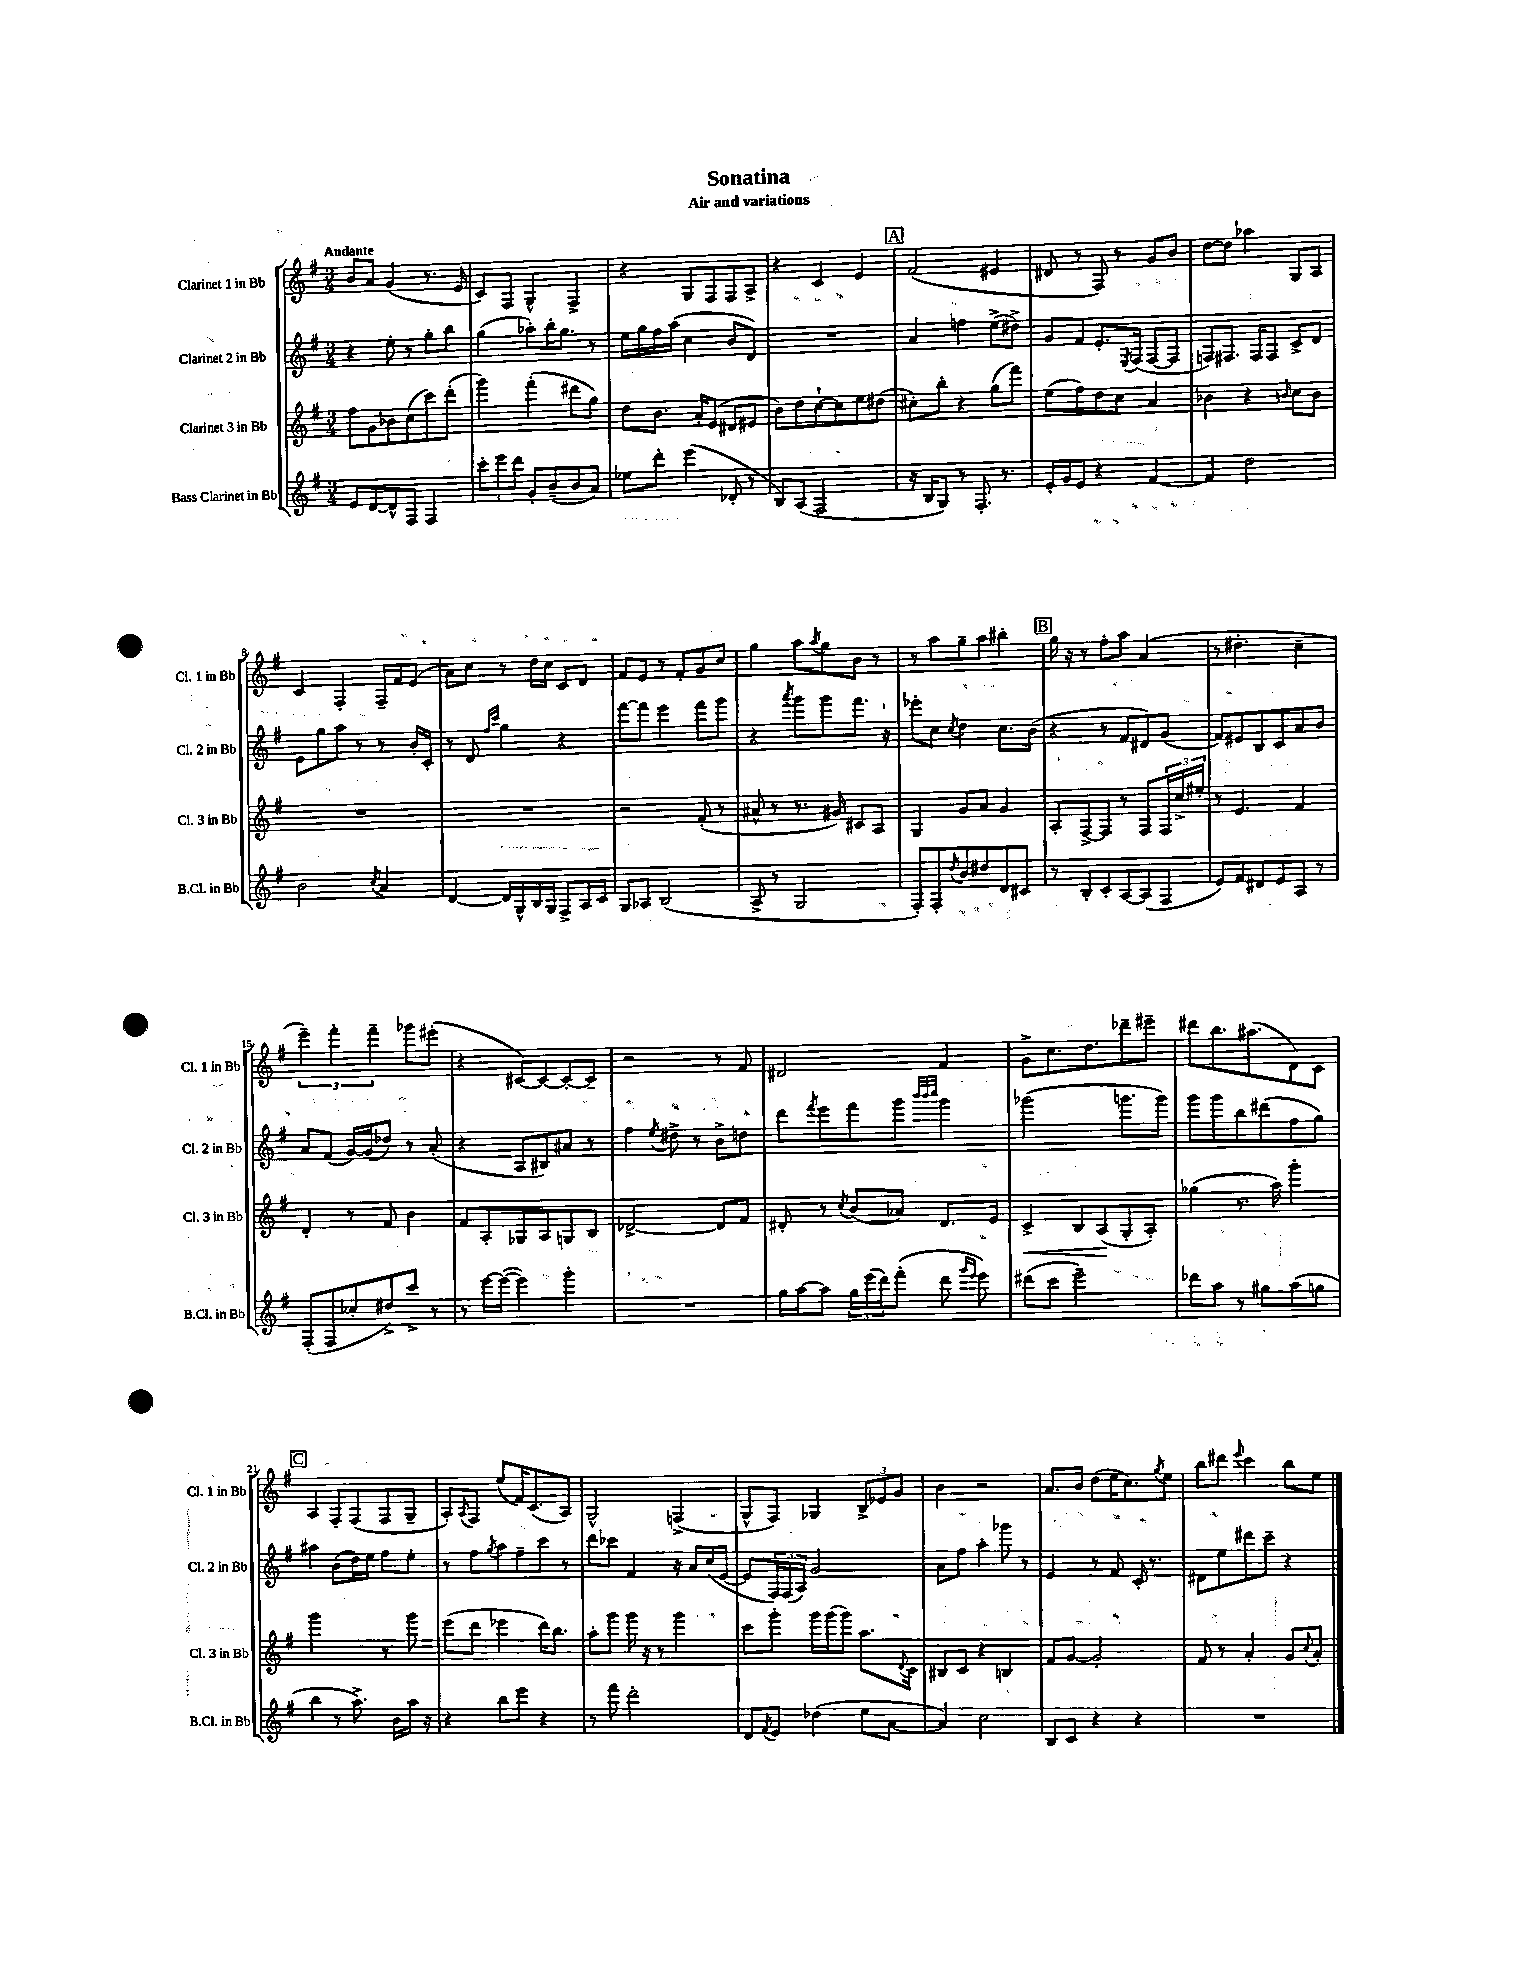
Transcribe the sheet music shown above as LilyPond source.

\header { title = "Sonatina" subtitle = "Air and variations" }
<<
\new StaffGroup <<
\new Staff = "s0" \with { instrumentName = "Clarinet 1 in Bb" shortInstrumentName = "Cl. 1 in Bb" } {
    \clef treble \key g \major \numericTimeSignature \time 3/4 \tempo "Andante"
    b'8 a'8 g'4( r8. e'16 |
    c'8) fis8 g4-^ fis4-> |
    r4 g8 fis8 fis8 a8-> |
    r4 c'4 e'4 |
    \mark \markup { \box "A" } fis'2( eis'4 |
    dis'8 r8 fis8) r8 g'8 b'8 |
    d''8~ d''8 aes''4 g8 a8 |
    c'4 fis4-. fis16-- fis'16 e'8( |
    a'8) c''8 r8 d''16 c''16 c'8 d'8 |
    fis'8 e'8 r8 fis'8-. g'8 c''8 |
    g''4 a''8 \acciaccatura { a''8 } g''8 b'8 r8 |
    r8 a''8 g''8-- a''8 bis''4-. |
    \mark \markup { \box "B" } g''16 r16 r8 fis''8-. a''8 a'4( |
    r8 dis''4.-. c''4-- |
    \tuplet 3/2 { e'''4--) fis'''4-. fis'''4-- } ges'''8 eis'''8-.( |
    r4 cis'8~) cis'8~ cis'8~-. cis'8-- |
    r2 r8 fis'8 |
    dis'2 fis'4 |
    g'8-> c''8. d''8. des'''8-- eis'''8-- |
    dis'''8 b''8. ais''8.( d'8) c'8 |
    \mark \markup { \box "C" } a4 fis8-. fis8( fis8 g8-- |
    a8-.) \acciaccatura { a8 } fis8 e''8( fis'16) c'8.( a8) |
    g2-^ f4->( |
    g8-^ fis8) ges4 \tuplet 3/2 { b8-> ees'8 g'8 } |
    b'4 r2 |
    a'8. b'16 d''8( e''16 c''8.) \acciaccatura { g''8 } e''8 |
    b''8 dis'''8 \appoggiatura { e'''8 } c'''4 b''8 e''8 \bar "|." |
}
\new Staff = "s1" \with { instrumentName = "Clarinet 2 in Bb" shortInstrumentName = "Cl. 2 in Bb" } {
    \clef treble \key g \major \numericTimeSignature \time 3/4
    r4 e''8-. r8 g''8-. b''8 |
    g''4( aes''8-.) b''16-. g''8. r8 |
    e''16 g''16 fis''16 a''16( c''4 b'8 d'8) |
    R2. |
    \mark \markup { \box "A" } a'4 f''4 e''8->( dis''8->) |
    g'8 fis'8 e'8.-. \acciaccatura { e8 } fis16( fis8~ fis8 |
    f8) fis8. fis16 fis8 c'8-> d'8 |
    e'8 g''8 a''8 r8 r8 b'16-. c'16-. |
    r8 d'8 \grace { fis''16 c'''16 } g''4 r4 |
    fis'''8~ fis'''8 e'''4 fis'''8 g'''8 |
    r4 \acciaccatura { a'''8 } g'''8 g'''8 fis'''8. r16 |
    ees'''8-. c''8 \acciaccatura { c''8 } d''4 c''8. b'16( |
    \mark \markup { \box "B" } r4 r8 fis'8 dis'8) g'8( |
    fis'8) eis'8 b8 c'8 a'8 b'8 |
    a'8 fis'8( g'16~) g'16( des''8) r8 a'8-.( |
    r4 a8 bis8) ais'8 r8 |
    fis''4 \acciaccatura { e''8 } dis''8-> r8 b'8-> d''8 |
    d'''8 \acciaccatura { fis'''8 } e'''8 fis'''8 g'''8 \grace { b'''32 b'''32 c''''32 } g'''4 |
    ges'''2( g'''8. g'''16) |
    g'''8 g'''8 b''8 dis'''8( fis''8 g''8) |
    \mark \markup { \box "C" } ais''4 b'8( d''16) e''16 fis''8 e''8-. |
    r8 fis''8 \acciaccatura { g''8 } a''8 fis''8-- c'''8 r8 |
    d'''8 ces'''8 fis'4 r16 a'16 c''16( e'16~ |
    e'8 \tuplet 3/2 { fis16) fis16( a16) } g'2 |
    a'8 fis''8 a''4-. ges'''8 r8 |
    e'4 r8 fis'8 c'16-. r8. |
    dis'8 e''8 dis'''8 c'''8-- r4 \bar "|." |
}
\new Staff = "s2" \with { instrumentName = "Clarinet 3 in Bb" shortInstrumentName = "Cl. 3 in Bb" } {
    \clef treble \key g \major \numericTimeSignature \time 3/4
    fis''8 g'8 bes'8 c''8( c'''8) d'''8-.( |
    g'''4) fis'''4-.( dis'''8 g''8) |
    d''8 b'8. a'16-. e'8( dis'8 eis'8 |
    b'8) d''8 c''8~-! c''8 e''8 dis''8( |
    \mark \markup { \box "A" } cis''8-.) b''8-. r4 g''8( fis'''8) |
    e''8( fis''8) d''8 c''8 a'4 |
    bes'4 r4 \grace { b'16 } c''8 b'8 |
    R2. |
    R2. |
    r2 fis'8-.( r8 |
    ais'8-^ r8 r8. gis'16) cis'8 a8 |
    g4 g'8 a'8 g'4 |
    \mark \markup { \box "B" } a8-. fis8~-> fis8 r8 fis8 \tuplet 3/2 { fis16 c''16-> eis''16-. } |
    r8 e'4. fis'4 |
    d'4-. r8 fis'8 b'4 |
    fis'8 a8-. ges8 a8 g8 b8 |
    des'2~-> des'8 fis'8 |
    dis'8-. r8 \acciaccatura { c''8 } b'8( aes'8) dis'8. e'16 |
    c'4->\< b8 a8\!( g8-. a8-.) |
    ges''4( r8. a''16) g'''4-. |
    \mark \markup { \box "C" } g'''2 r8 g'''8 |
    e'''8( d'''8 ees'''4 d'''16) b''8. |
    a''8-. g'''8 g'''16 r16 r8 g'''4 |
    c'''8 g'''8-. g'''16 g'''16( g'''8) a''8. \appoggiatura { d'8 } c'16 |
    bis8 c'8 r4 b4 |
    fis'8 g'8~ g'2-. |
    fis'8 r8 a'4-. g'8 \appoggiatura { c''8 } a'8-. \bar "|." |
}
\new Staff = "s3" \with { instrumentName = "Bass Clarinet in Bb" shortInstrumentName = "B.Cl. in Bb" } {
    \clef treble \key g \major \numericTimeSignature \time 3/4
    e'8 d'8~ d'8-^ fis8 fis4 |
    \tuplet 3/2 { c'''8-. e'''8 d'''8 } g'8-. b'8--( b'8 a'8) |
    ees''8 d'''8-. e'''4( des'8-. r8 |
    b8) a8( fis2 |
    \mark \markup { \box "A" } r16 b16 g8) r8 fis8.-. r8. |
    e'16-. g'16 e'8 r4 fis'4~ |
    fis'4 d''2 |
    b'2 \acciaccatura { c''8 } a'4 |
    d'4~ d'16 g16-^ b16 g16 fis8-> a16 c'16 |
    g8 aes8 b2( |
    a8-> r8 g2 |
    fis8-.) fis8-. \acciaccatura { d''8 } b'8 dis''8 d'8 cis'8 |
    \mark \markup { \box "B" } r8 b8-. c'8-. a8~ a8( fis8 |
    e'8) fis'8 dis'8 e'8 a8 r8 |
    fis8-.( fis8 ces''8-. dis''8->) c'''8-> r8 |
    r8 e'''16~ e'''16~( e'''4) g'''4-. |
    R2. |
    g''16 a''16~ a''8 \tuplet 3/2 { g''16 e'''16( d'''16) } fis'''8-.( d'''8 \grace { g'''16 e'''16 } e'''8) |
    dis'''8( c'''8 e'''2--) |
    des'''8 a''8 r8 gis''8 a''8( g''8 |
    \mark \markup { \box "C" } b''4 r8 a''8.->) b'16 a''16 r16 |
    r4 b''8 e'''8 r4 |
    r8 fis'''8 d'''2-. |
    d'8 \acciaccatura { fis'8 } e'8 des''4( e''8 a'8~ |
    a'4) c''2 |
    b8 c'8 r4 r4 |
    R2. \bar "|." |
}
>>
>>
